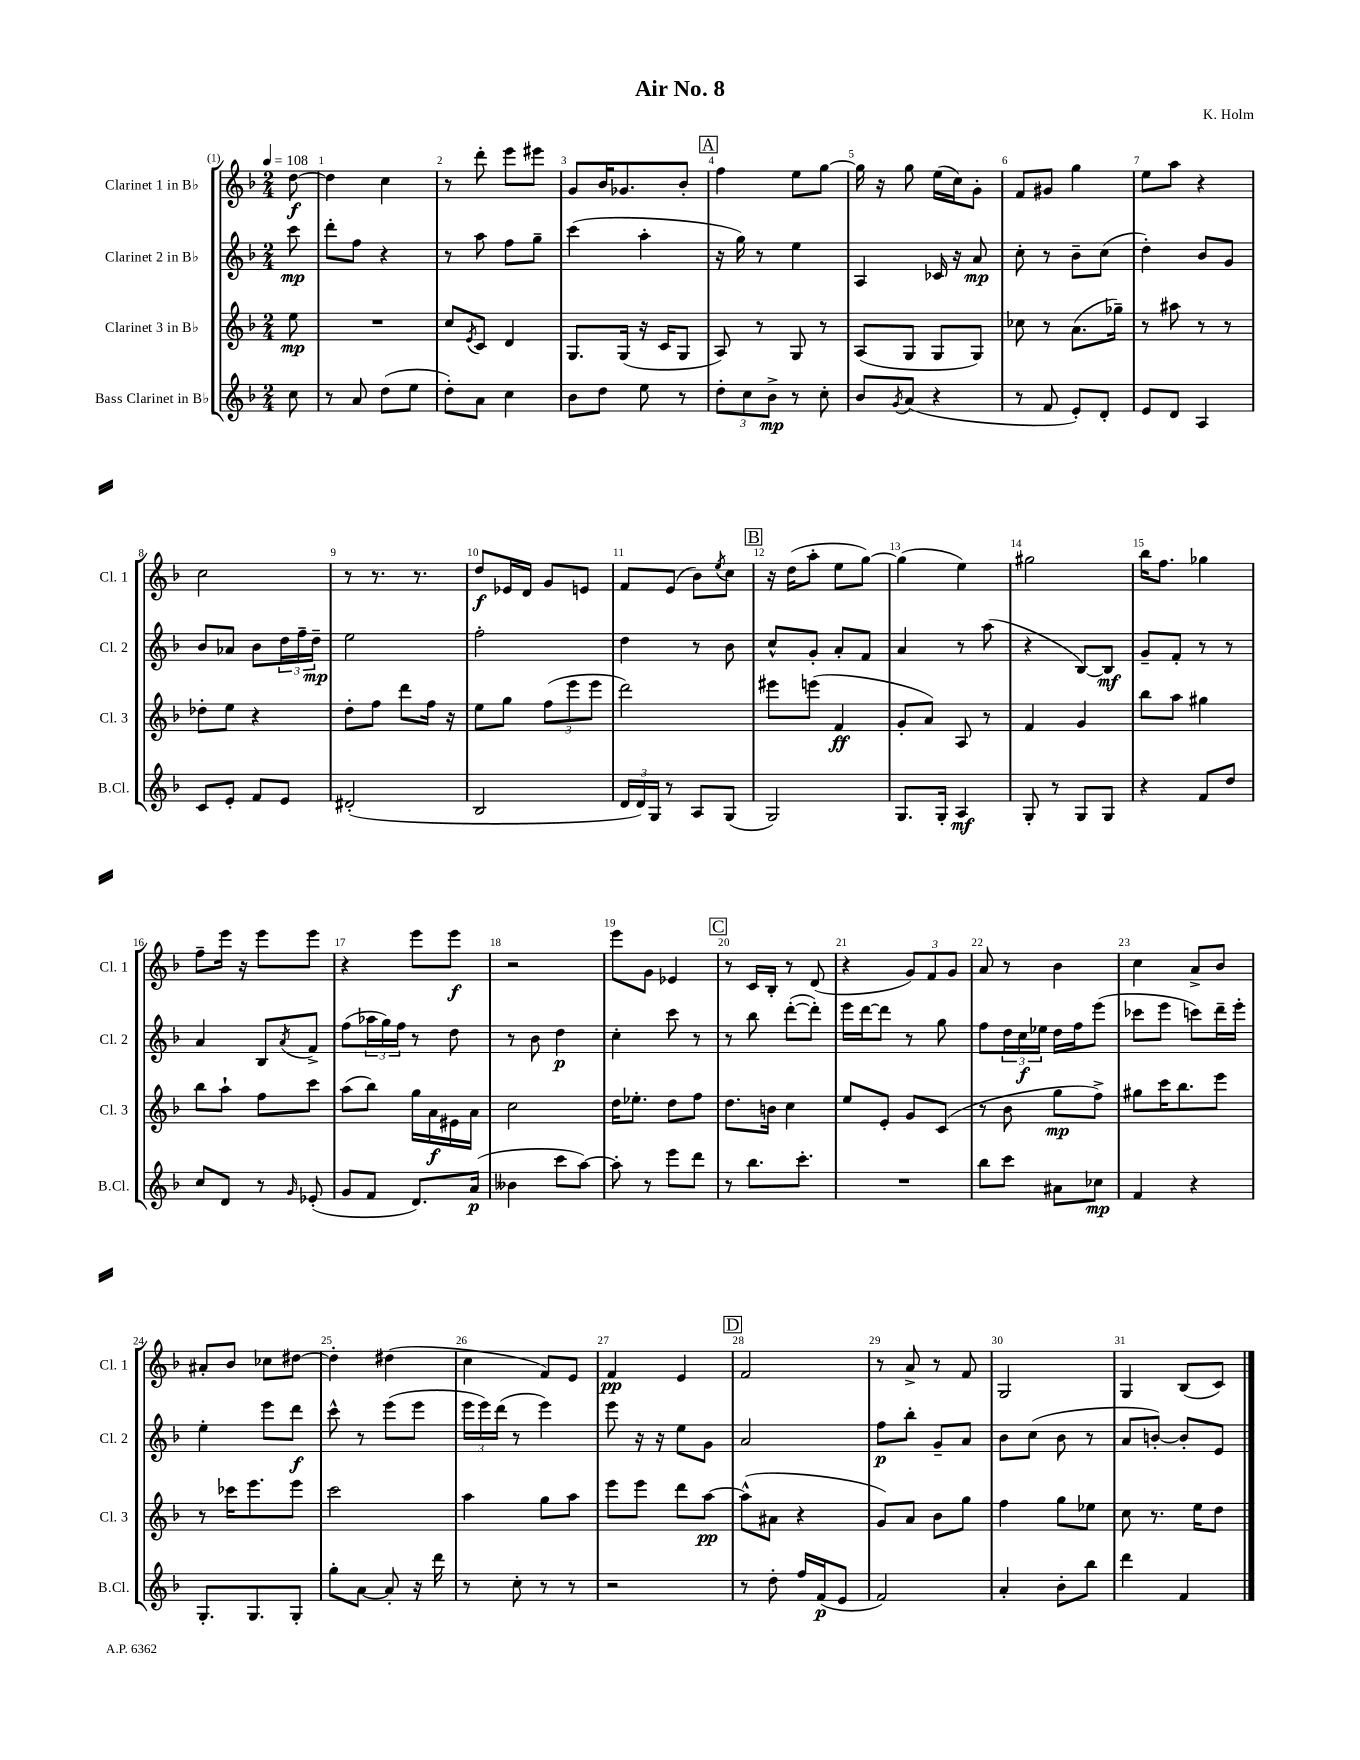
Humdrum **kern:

**kern	**dynam	**kern	**dynam	**kern	**dynam	**kern	**dynam
*part4	*part4	*part3	*part3	*part2	*part2	*part1	*part1
*staff4	*staff4	*staff3	*staff3	*staff2	*staff2	*staff1	*staff1
*I"Bass Clarinet in B♭	*	*I"Clarinet 3 in B♭	*	*I"Clarinet 2 in B♭	*	*I"Clarinet 1 in B♭	*
*I'B.Cl.	*	*I'Cl. 3	*	*I'Cl. 2	*	*I'Cl. 1	*
*clefG2	*	*clefG2	*	*clefG2	*	*clefG2	*
*k[b-]	*	*k[b-]	*	*k[b-]	*	*k[b-]	*
*M2/4	*	*M2/4	*	*M2/4	*	*M2/4	*
*MM108	*	*MM108	*	*MM108	*	*MM108	*
=	=	=	=	=	=	=	=
8cc\	.	8ee\	mp	8ccc\	mp	[8dd\	f
=1	=1	=1	=1	=1	=1	=1	=1
8r	.	2r	.	8ddd'\L	.	4dd\]	.
8a/	.	.	.	8ff\J	.	.	.
(8dd\L	.	.	.	4r	.	4cc\	.
8ee\J	.	.	.	.	.	.	.
=2	=2	=2	=2	=2	=2	=2	=2
8dd'\L)	.	8cc/L	.	8r	.	8r	.
.	.	8qe/	.	.	.	.	.
8a\J	.	8c/J	.	8aa\	.	8ddd'\	.
4cc\	.	4d/	.	8ff\L	.	8eee\L	.
.	.	.	.	8gg~\J	.	8eee#X\J	.
=3	=3	=3	=3	=3	=3	=3	=3
8b-\L	.	8.G/L	.	(4ccc\	.	8g/L	.
8dd\J	.	.	.	.	.	16b-/K	.
.	.	(16G/Jk	.	.	.	8.g-X/	.
8ee\	.	16r	.	4aa'\	.	.	.
.	.	16c/KL	.	.	.	.	.
8r	.	8G/J	.	.	.	8b-'/J	.
!!LO:REH:place=s1:t=A
=4	=4	=4	=4	=4	=4	=4	=4
12dd'\L	.	8A/)	.	16r	.	4ff\	.
.	.	.	.	16gg\)	.	.	.
12cc\	.	.	.	.	.	.	.
.	.	8r	.	8r	.	.	.
12b-^\J	mp	.	.	.	.	.	.
8r	.	8G/	.	4ee\	.	8ee\L	.
8cc'\	.	8r	.	.	.	[8gg\J	.
=5	=5	=5	=5	=5	=5	=5	=5
8b-/L	.	(8A/L	.	4A/	.	16gg\]	.
.	.	.	.	.	.	16r	.
8qg/	.	.	.	.	.	.	.
(8a/J	.	8G/J	.	.	.	8gg\	.
4r	.	8G/L	.	16c-X/	.	(16ee\LL	.
.	.	.	.	16r	.	16cc\J)	.
.	.	8G/J)	.	8a/	mp	8g'\J	.
=6	=6	=6	=6	=6	=6	=6	=6
8r	.	8cc-X\	.	8cc'\	.	8f/L	.
8f/	.	8r	.	8r	.	8g#X/J	.
8e'/L)	.	(8.a\L	.	8b-~\L	.	4gg\	.
8d'/J	.	.	.	(8cc\J	.	.	.
.	.	16gg-X~\Jk)	.	.	.	.	.
=7	=7	=7	=7	=7	=7	=7	=7
8e/L	.	8r	.	4dd'\)	.	8ee\L	.
8d/J	.	8aa#X\	.	.	.	8aa\J	.
4A/	.	8r	.	8b-/L	.	4r	.
.	.	8r	.	8g/J	.	.	.
!!LO:LB:g=z
=8	=8	=8	=8	=8	=8	=8	=8
8c/L	.	8dd-X'\L	.	8b-/L	.	2cc\	.
8e'/J	.	8ee\J	.	8a-X/J	.	.	.
8f/L	.	4r	.	8b-\L	.	.	.
8e/J	.	.	.	24dd\L	.	.	.
.	.	.	.	24ff~\	.	.	.
.	.	.	.	24dd~\JJ	mp	.	.
=9	=9	=9	=9	=9	=9	=9	=9
(2d#X'/	.	8dd'\L	.	2ee\	.	8r	.
.	.	8ff\J	.	.	.	8.r	.
.	.	8ddd\L	.	.	.	.	.
.	.	.	.	.	.	8.r	.
.	.	16ff\Jk	.	.	.	.	.
.	.	16r	.	.	.	.	.
=10	=10	=10	=10	=10	=10	=10	=10
2B-/	.	8ee\L	.	2ff'\	.	8dd/L	f
.	.	8gg\J	.	.	.	16e-X/L	.
.	.	.	.	.	.	16d/JJ	.
.	.	(12ff\L	.	.	.	8g/L	.
.	.	12eee\	.	.	.	.	.
.	.	.	.	.	.	8en/J	.
.	.	12eee\J	.	.	.	.	.
=11	=11	=11	=11	=11	=11	=11	=11
24d/LL	.	2ddd\)	.	4dd\	.	8f/L	.
24d/)	.	.	.	.	.	.	.
24G/JJ	.	.	.	.	.	.	.
8r	.	.	.	.	.	(8e/J	.
8A/L	.	.	.	8r	.	8b-\L)	.
.	.	.	.	.	.	8qee/	.
(8G/J	.	.	.	8b-\	.	8cc\J	.
!!LO:REH:place=s1:t=B
=12	=12	=12	=12	=12	=12	=12	=12
2G/)	.	8eee#X\L	.	8cc^^/L	.	16r	.
.	.	.	.	.	.	(16dd\KL	.
.	.	(8eeen\J	.	8g'/J	.	8aa'\J	.
.	.	4f/	ff	8a'/L	.	8ee\L	.
.	.	.	.	8f/J	.	[8gg\J)	.
=13	=13	=13	=13	=13	=13	=13	=13
8.G/L	.	8g'/L	.	4a/	.	(4gg\]	.
.	.	8a/J)	.	.	.	.	.
16G'/Jk	.	.	.	.	.	.	.
4A/	mf	8A/	.	8r	.	4ee\)	.
.	.	8r	.	(8aa\	.	.	.
=14	=14	=14	=14	=14	=14	=14	=14
8G'/	.	4f/	.	4r	.	2gg#X\	.
8r	.	.	.	.	.	.	.
8G/L	.	4g/	.	[8B-/L)	.	.	.
8G/J	.	.	.	8B-/J]	mf	.	.
=15	=15	=15	=15	=15	=15	=15	=15
4r	.	8bb-\L	.	8g~/L	.	16bb-\KL	.
.	.	.	.	.	.	8.ff\J	.
.	.	8aa\J	.	8f'/J	.	.	.
8f/L	.	4gg#X\	.	8r	.	4gg-X\	.
8dd/J	.	.	.	8r	.	.	.
!!LO:LB:g=z
=16	=16	=16	=16	=16	=16	=16	=16
8cc/L	.	8bb-\L	.	4a/	.	8ff~\L	.
8d/J	.	8aa`\J	.	.	.	16eee\Jk	.
.	.	.	.	.	.	16r	.
8r	.	8ff\L	.	8B-/L	.	8eee\L	.
16qqg/	.	.	.	8qa/	.	.	.
(8e-X'/	.	8ccc\J	.	8f^/J	.	8eee\J	.
=17	=17	=17	=17	=17	=17	=17	=17
8g/L	.	(8aa\L	.	(8ff\L	.	4r	.
8f/J	.	8bb-\J)	.	24aa-X\L	.	.	.
.	.	.	.	24gg\)	.	.	.
.	.	.	.	24ff\JJ	.	.	.
8.d/L)	.	16gg\LL	.	8r	.	8eee\L	.
.	.	16a\	f	.	.	.	.
.	.	16e#X\	.	8dd\	.	8eee\J	f
(16a/Jk	p	16a\JJ	.	.	.	.	.
=18	=18	=18	=18	=18	=18	=18	=18
4b--X\	.	2cc\	.	8r	.	2r	.
.	.	.	.	8b-\	.	.	.
8ccc\L	.	.	.	4dd\	p	.	.
[8aa\J)	.	.	.	.	.	.	.
=19	=19	=19	=19	=19	=19	=19	=19
8aa'\]	.	16dd\KL	.	4cc'\	.	8eee\L	.
.	.	8.ee-X'\J	.	.	.	.	.
8r	.	.	.	.	.	8g\J	.
8eee\L	.	8dd\L	.	8ccc\	.	4e-X/	.
8ddd\J	.	8ff\J	.	8r	.	.	.
!!LO:REH:place=s1:t=C
=20	=20	=20	=20	=20	=20	=20	=20
8r	.	8.dd\L	.	8r	.	8r	.
8.bb-\L	.	.	.	8bb-\	.	16c/LL	.
.	.	16bn\Jk	.	.	.	16B-'/JJ	.
.	.	4cc\	.	([8ddd'\L	.	8r	.
8.ccc'\J	.	.	.	.	.	.	.
.	.	.	.	8ddd'\J])	.	(8d/	.
=21	=21	=21	=21	=21	=21	=21	=21
2r	.	8ee/L	.	16eee\LL	.	4r	.
.	.	.	.	[16ddd\J	.	.	.
.	.	8e'/J	.	8ddd\J]	.	.	.
.	.	8g/L	.	8r	.	12g/L)	.
.	.	.	.	.	.	12f/	.
.	.	(8c/J	.	8gg\	.	.	.
.	.	.	.	.	.	12g/J	.
=22	=22	=22	=22	=22	=22	=22	=22
8bb-\L	.	8r	.	8ff\L	.	8a/	.
8ccc\J	.	8b-\	.	24dd\L	.	8r	.
.	.	.	.	24cc\	f	.	.
.	.	.	.	24ee-X\JJ	.	.	.
8a#X\L	.	8gg\L	mp	16dd\LL	.	4b-\	.
.	.	.	.	16ff\J	.	.	.
8cc-X\J	mp	8ff^\J)	.	(8eee\J	.	.	.
=23	=23	=23	=23	=23	=23	=23	=23
4f/	.	8gg#X\L	.	8ccc-X\L	.	4cc\	.
.	.	16ccc\K	.	8eee\J	.	.	.
.	.	8.bb-\	.	.	.	.	.
4r	.	.	.	8cccn\L)	.	8a^/L	.
.	.	8eee\J	.	16ddd~\L	.	8b-/J	.
.	.	.	.	16eee'\JJ	.	.	.
!!LO:LB:g=z
=24	=24	=24	=24	=24	=24	=24	=24
8.G'/L	.	8r	.	4ee'\	.	8a#X'/L	.
.	.	16ccc-X\KL	.	.	.	8b-/J	.
8.G/	.	8.eee\	.	.	.	.	.
.	.	.	.	8eee\L	.	8cc-X\L	.
8G'/J	.	8eee\J	.	8ddd\J	f	[8dd#X\J	.
=25	=25	=25	=25	=25	=25	=25	=25
8gg'\L	.	2ccc\	.	8ccc^^\	.	4dd#'\]	.
[8a\J	.	.	.	8r	.	.	.
8a'/]	.	.	.	(8eee\L	.	(4dd#X\	.
16r	.	.	.	8eee\J	.	.	.
16ddd\	.	.	.	.	.	.	.
=26	=26	=26	=26	=26	=26	=26	=26
8r	.	4aa\	.	24eee\LL	.	4cc\	.
.	.	.	.	24eee\)	.	.	.
.	.	.	.	(24ddd\JJ	.	.	.
8cc'\	.	.	.	8r	.	.	.
8r	.	8gg\L	.	4eee\)	.	8f/L)	.
8r	.	8aa\J	.	.	.	8e/J	.
=27	=27	=27	=27	=27	=27	=27	=27
2r	.	8eee\L	.	8eee\	.	4f/	pp
.	.	8eee\J	.	16r	.	.	.
.	.	.	.	16r	.	.	.
.	.	8ddd\L	.	8ee\L	.	4e/	.
.	.	[8aa\J	pp	8g\J	.	.	.
!!LO:REH:place=s1:t=D
=28	=28	=28	=28	=28	=28	=28	=28
8r	.	(8aa^^\L]	.	2a/	.	2f/	.
8dd'\	.	8a#X\J	.	.	.	.	.
16ff/LL	.	4r	.	.	.	.	.
(16f/J	p	.	.	.	.	.	.
8e/J	.	.	.	.	.	.	.
=29	=29	=29	=29	=29	=29	=29	=29
2f/)	.	8g/L)	.	8ff\L	p	8r	.
.	.	8a/J	.	8bb-'\J	.	8a^/	.
.	.	8b-\L	.	8g~/L	.	8r	.
.	.	8gg\J	.	8a/J	.	8f/	.
=30	=30	=30	=30	=30	=30	=30	=30
4a'/	.	4ff\	.	8b-\L	.	2G/	.
.	.	.	.	(8cc\J	.	.	.
8b-'\L	.	8gg\L	.	8b-\	.	.	.
8bb-\J	.	8ee-X\J	.	8r	.	.	.
=31	=31	=31	=31	=31	=31	=31	=31
4ddd\	.	8cc\	.	8a/L	.	4G/	.
.	.	8.r	.	[8bn'/J)	.	.	.
4f/	.	.	.	8b'/L]	.	(8B-/L	.
.	.	16ee\KL	.	.	.	.	.
.	.	8dd\J	.	8e/J	.	8c/J)	.
==	==	==	==	==	==	==	==
*-	*-	*-	*-	*-	*-	*-	*-
